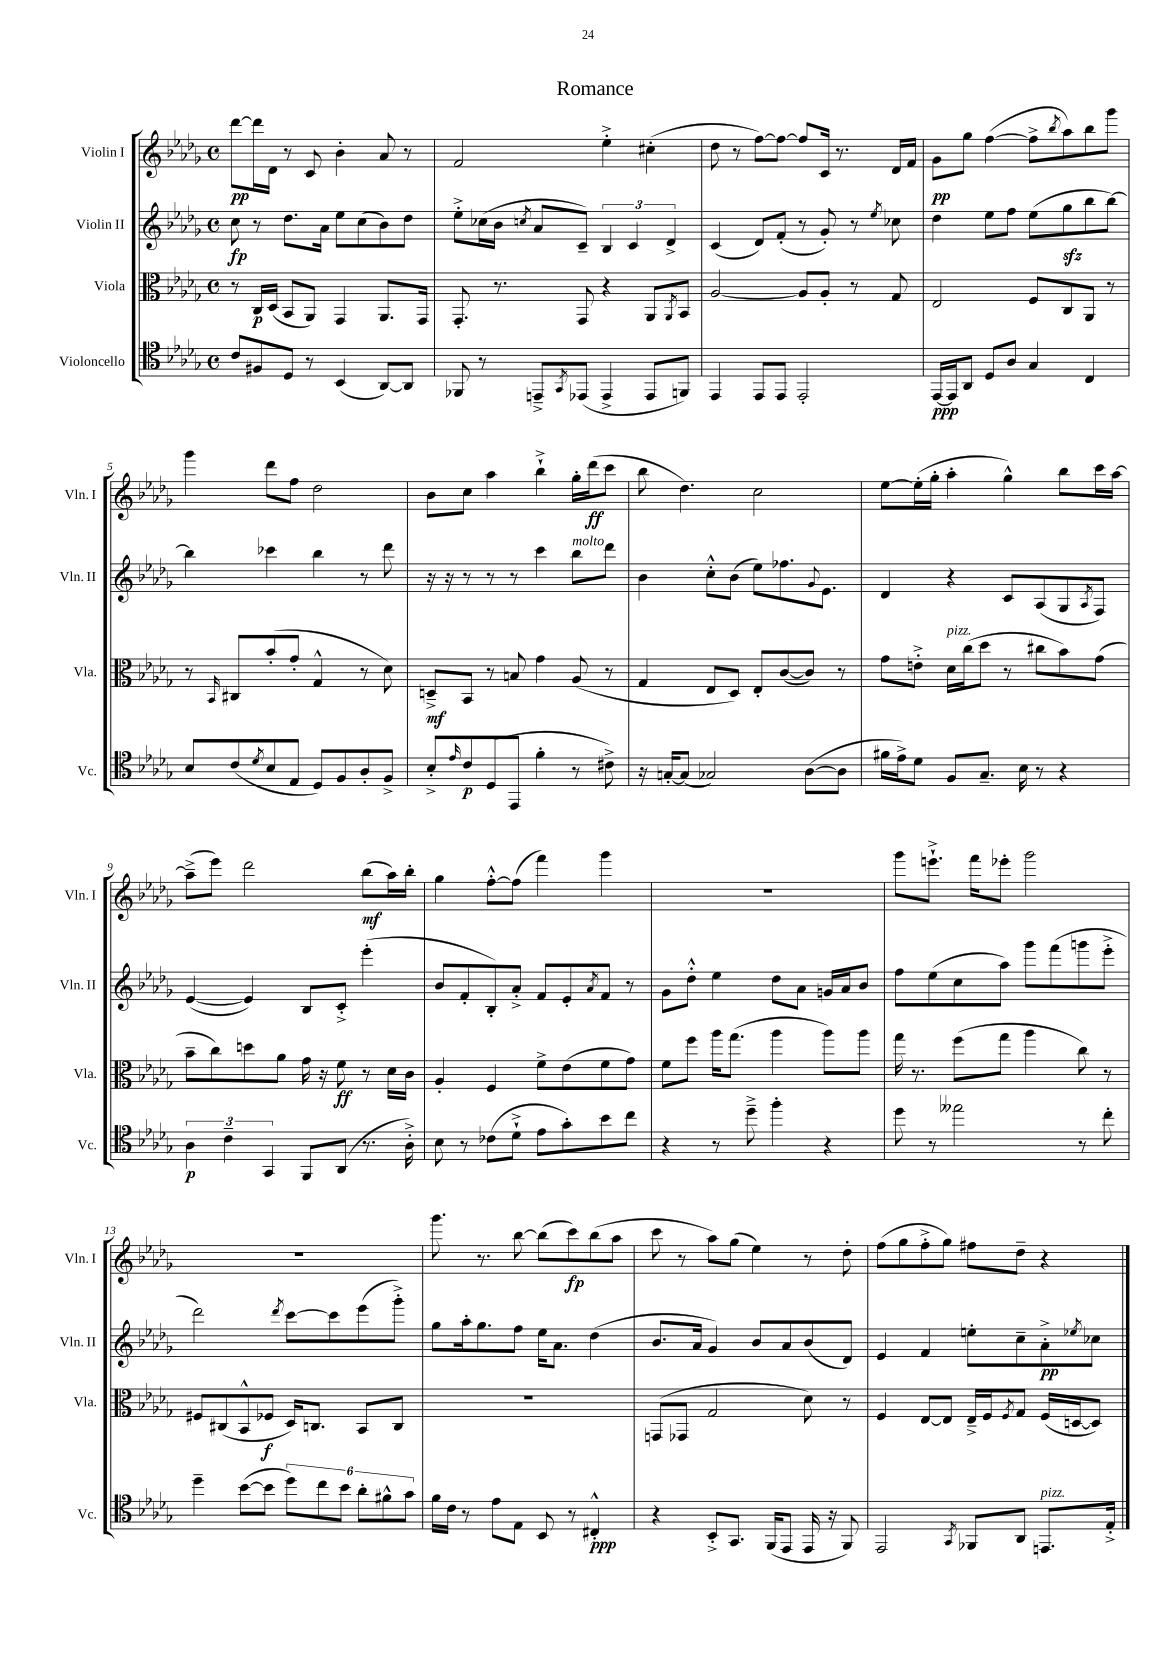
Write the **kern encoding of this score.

**kern	**dynam	**kern	**dynam	**kern	**dynam	**kern	**dynam
*part4	*part4	*part3	*part3	*part2	*part2	*part1	*part1
*staff4	*staff4	*staff3	*staff3	*staff2	*staff2	*staff1	*staff1
*I"Violoncello	*	*I"Viola	*	*I"Violin II	*	*I"Violin I	*
*I'Vc.	*	*I'Vla.	*	*I'Vln. II	*	*I'Vln. I	*
*clefC4	*	*clefC3	*	*clefG2	*	*clefG2	*
*k[b-e-a-d-g-]	*	*k[b-e-a-d-g-]	*	*k[b-e-a-d-g-]	*	*k[b-e-a-d-g-]	*
*M4/4	*	*M4/4	*	*M4/4	*	*M4/4	*
*met(c)	*	*met(c)	*	*met(c)	*	*met(c)	*
=1	=1	=1	=1	=1	=1	=1	=1
8c/L	.	8r	.	8cc\	fp	[8ddd-\L	pp
8F#X/	.	16C/LL	p	8r	.	16ddd-\L]	.
.	.	(16D-/JJ	.	.	.	16d-\JJ	.
8D-/J	.	8BB-/L	.	8.dd-\L	.	8r	.
8r	.	8AA-/J)	.	.	.	8c/	.
.	.	.	.	16a-\Jk	.	.	.
(4BB-/	.	4GG-/	.	8ee-\L	.	4b-'\	.
.	.	.	.	(8cc\	.	.	.
[8AA-/L)	.	8.AA-/L	.	8b-\)	.	8a-/	.
8AA-/J]	.	.	.	8dd-\J	.	8r	.
.	.	16GG-/Jk	.	.	.	.	.
=2	=2	=2	=2	=2	=2	=2	=2
8FF-X/	.	8.GG-'/	.	8ee-'^\L	.	2f/	.
8r	.	.	.	(16cc-X\L	.	.	.
.	.	8.r	.	16b-\JJ	.	.	.
.	.	.	.	8qccn/	.	.	.
8EEn~^/L	.	.	.	8a-/L	.	.	.
8qGG-/	.	.	.	.	.	.	.
(8EE-X/J	.	8GG-/	.	8c~/J)	.	.	.
4EE-^/	.	4r	.	6B-/	.	4ee-'^\	.
.	.	.	.	6c/	.	.	.
8EE-/L	.	8AA-/L	.	.	.	(4cc#X'\	.
.	.	.	.	6d-^/	.	.	.
.	.	8qAA-/	.	.	.	.	.
8FFn/J)	.	8BB-/J	.	.	.	.	.
=3	=3	=3	=3	=3	=3	=3	=3
4EE-/	.	[2A-/	.	(4c/	.	8dd-\	.
.	.	.	.	.	.	8r	.
8EE-/L	.	.	.	8d-/L)	.	[8ff\L)	.
8EE-/J	.	.	.	(8f'/J	.	8ff\J_	.
2EE-'/	.	8A-/L]	.	8r	.	8ff/L]	.
.	.	8A-'/J	.	8g-'/)	.	16c/Jk	.
.	.	.	.	.	.	8.r	.
.	.	8r	.	8r	.	.	.
.	.	.	.	8qee-/	.	.	.
.	.	8G-/	.	8cc-X\	.	16d-/LL	.
.	.	.	.	.	.	16f/JJ	.
=4	=4	=4	=4	=4	=4	=4	=4
[16EE-/LL	ppp	2E-/	.	4dd-\	.	8g-\L	pp
16EE-/J]	.	.	.	.	.	.	.
8AA-/J	.	.	.	.	.	8gg-\J	.
8D-/L	.	.	.	8ee-\L	.	([4ff\	.
8A-/J	.	.	.	8ff\J	.	.	.
4G-/	.	8F/L	.	(8ee-\L	.	8ff^\L]	.
.	.	.	.	.	.	8qbb-/	.
.	.	8C/	.	8gg-zz\	.	8aa-\)	.
4C/	.	8AA-/J	.	8bb-\	.	8bb-\	.
.	.	8r	.	[8bb-\J)	.	8ggg-\J	.
!!LO:LB:g=z
=5	=5	=5	=5	=5	=5	=5	=5
8B-/L	.	8r	.	4bb-\]	.	4ggg-\	.
.	.	16qqBB-/	.	.	.	.	.
(8c/	.	8C#X/L	.	.	.	.	.
8qd-/	.	.	.	.	.	.	.
8B-/	.	(8b-'/	.	4ccc-X\	.	8ddd-\L	.
8E-/J	.	8g-'/J	.	.	.	8ff\J	.
8D-/L)	.	4G-^^/	.	4bb-\	.	2dd-\	.
8F/	.	.	.	.	.	.	.
8A-'/	.	8r	.	8r	.	.	.
8F^/J	.	8d-\)	.	8ddd-\	.	.	.
=6	=6	=6	=6	=6	=6	=6	=6
8B-'^/L	.	8Dn~^/L	mf	16r	.	8b-\L	.
.	.	.	.	16r	.	.	.
16qqe-/	.	.	.	.	.	.	.
8c/	p	8BB-/J	.	8r	.	8cc\J	.
(8D-/	.	8r	.	8r	.	4aa-\	.
8EE-/J	.	8Bn/	.	8r	.	.	.
4f'\	.	4g-\	.	4ccc\	.	4bb-`^\	.
!	!	!	!	!LO:TX:a:i:t=molto	!	!	!
8r	.	(8A-/	.	8bb-\L	.	16gg-'\LL	.
.	.	.	.	.	.	(16ddd-\J	ff
8c#X^\)	.	8r	.	8ddd-\J	.	8ccc\J	.
=7	=7	=7	=7	=7	=7	=7	=7
16r	.	4G-/	.	4b-\	.	8bb-\	.
[16Gn'/KL	.	.	.	.	.	.	.
(8G/J]	.	.	.	.	.	4.dd-\)	.
2G-X/)	.	8E-/L	.	8cc'^^\L	.	.	.
.	.	8D-/J)	.	(8b-\J	.	.	.
.	.	8E-'/L	.	8ee-\L)	.	2cc\	.
.	.	([8c/	.	8.ff-X\	.	.	.
([8A-\L	.	8c/J])	.	.	.	.	.
.	.	.	.	8qqg-/	.	.	.
.	.	.	.	8.e-\J	.	.	.
8A-\J]	.	8r	.	.	.	.	.
=8	=8	=8	=8	=8	=8	=8	=8
16f#X\LL	.	8g-\L	.	4d-/	.	[8ee-\L	.
16e-^\J)	.	.	.	.	.	.	.
8d-\J	.	8en'^\J	.	.	.	(16ee-'\L]	.
.	.	.	.	.	.	16gg-'\JJ	.
!	!	!LO:TX:a:i:t=pizz.	!	!	!	!	!
8F/L	.	16d-\LL	.	4r	.	4aa-'\	.
.	.	(16cc\J	.	.	.	.	.
8.G-~/J	.	8dd-\J	.	.	.	.	.
.	.	8r	.	8c/L	.	4gg-^^\)	.
16B-\	.	.	.	.	.	.	.
8r	.	8cc#X\L	.	(8A-/	.	.	.
4r	.	8b-\)	.	8G-/	.	8bb-\L	.
.	.	.	.	8qA-/	.	.	.
.	.	(8g-\J	.	8F/J)	.	16ccc\L	.
.	.	.	.	.	.	[16aa-\JJ	.
!!LO:LB:g=z
=9	=9	=9	=9	=9	=9	=9	=9
6A-\	p	8b-~\L	.	([4e-/	.	(8aa-~^\L]	.
.	.	8cc\)	.	.	.	8eee-\J)	.
6c~\	.	.	.	.	.	.	.
.	.	8ddn\	.	4e-/])	.	2ddd-\	.
6GG-/	.	.	.	.	.	.	.
.	.	8a-\J	.	.	.	.	.
8FF/L	.	16g-\	.	8B-/L	.	.	.
.	.	16r	.	.	.	.	.
(8AA-/J	.	8f\	ff	8c'^/J	.	.	.
8.r	.	8r	.	(4eee-'\	.	(8bb-\L	mf
.	.	16d-\LL	.	.	.	16aa-\L)	.
16A-'^\)	.	16c\JJ	.	.	.	16bb-'\JJ	.
=10	=10	=10	=10	=10	=10	=10	=10
8B-\	.	4A-'/	.	8b-/L	.	4gg-\	.
8r	.	.	.	8f'/	.	.	.
(8c-X\L	.	4F/	.	8B-'/)	.	[8ff'^^\L	.
8d-`^\J	.	.	.	8a-'^/J	.	(8ff\J]	.
8e-\L	.	8f^\L	.	8f/L	.	4fff\)	.
8g-'\)	.	(8e-\	.	8e-'/	.	.	.
.	.	.	.	8qa-/	.	.	.
8b-\	.	8f\	.	8f/J	.	4ggg-\	.
8cc\J	.	8g-\J)	.	8r	.	.	.
=11	=11	=11	=11	=11	=11	=11	=11
4r	.	8f\L	.	8g-\L	.	1r	.
.	.	8ff\J	.	8dd-'^^\J	.	.	.
8r	.	16aa-\KL	.	4ee-\	.	.	.
.	.	(8.gg-\J	.	.	.	.	.
8dd-~^\	.	.	.	.	.	.	.
4ff'\	.	4aa-\	.	8dd-\L	.	.	.
.	.	.	.	8a-\J	.	.	.
4r	.	8aa-\L)	.	16gn/LL	.	.	.
.	.	.	.	16a-/J	.	.	.
.	.	8aa-\J	.	8b-/J	.	.	.
=12	=12	=12	=12	=12	=12	=12	=12
8dd-\	.	16gg-\	.	8ff\L	.	8ggg-\L	.
.	.	8.r	.	.	.	.	.
8r	.	.	.	(8ee-\	.	8.eeen`^\J	.
2ee--X\	.	(8ff\L	.	8cc\	.	.	.
.	.	.	.	.	.	16fff\KL	.
.	.	8gg-\J	.	8aa-\J)	.	8eee-X'\J	.
.	.	4aa-\	.	8ggg-\L	.	2ggg-\	.
.	.	.	.	(8fff\	.	.	.
8r	.	8cc\)	.	8gggn\	.	.	.
8cc'\	.	8r	.	8eee-'^\J	.	.	.
!!LO:LB:g=z
=13	=13	=13	=13	=13	=13	=13	=13
4dd-~\	.	8F#X/L	.	2ddd-\)	.	1r	.
.	.	(8C#X/	.	.	.	.	.
([8b-\L	.	8BB-^^/	.	.	.	.	.
8b-\J]	.	8F-X/J	f	.	.	.	.
.	.	.	.	8qddd-/	.	.	.
12dd-\L)	.	16D-/KL)	.	[8ccc\L	.	.	.
.	.	8.Cn/J	.	.	.	.	.
12cc\	.	.	.	.	.	.	.
.	.	.	.	8ccc\]	.	.	.
12b-\J	.	.	.	.	.	.	.
12a-'\L	.	8BB-/L	.	(8eee-\	.	.	.
12f#X^^\	.	.	.	.	.	.	.
.	.	8C/J	.	8ggg-'^\J)	.	.	.
12g-\J	.	.	.	.	.	.	.
=14	=14	=14	=14	=14	=14	=14	=14
16f\LL	.	1r	.	8gg-\L	.	8.ggg-\	.
16c\JJ	.	.	.	.	.	.	.
8r	.	.	.	16aa-'\k	.	.	.
.	.	.	.	8.gg-\	.	8.r	.
8e-\L	.	.	.	.	.	.	.
8E-\J	.	.	.	8ff\J	.	[8bb-\	.
8BB-/	.	.	.	16ee-\KL	.	(8bb-\L]	.
.	.	.	.	8.a-\J	.	.	.
8r	.	.	.	.	.	8ccc\)	fp
4C#X'^^/	ppp	.	.	(4dd-\	.	(8bb-\	.
.	.	.	.	.	.	8aa-\J	.
=15	=15	=15	=15	=15	=15	=15	=15
4r	.	(8GGn/L	.	8.b-/L	.	8ccc\	.
.	.	8GG-X/J	.	.	.	8r	.
.	.	.	.	16a-/Jk	.	.	.
8BB-'^/L	.	2G-/	.	4g-/)	.	8aa-\L)	.
8.GG-/J	.	.	.	.	.	(8gg-\J	.
.	.	.	.	8b-/L	.	4ee-\)	.
(16FF/KL	.	.	.	.	.	.	.
8EE-/J	.	.	.	8a-/	.	.	.
16EE-/	.	8d-\)	.	(8b-/	.	8r	.
16r	.	.	.	.	.	.	.
8FF/)	.	8r	.	8d-/J)	.	8dd-'\	.
=16	=16	=16	=16	=16	=16	=16	=16
2EE-/	.	4F/	.	4e-/	.	(8ff\L	.
.	.	.	.	.	.	8gg-\	.
.	.	[8E-/L	.	4f/	.	8ff'^\	.
.	.	8E-/J]	.	.	.	8gg-\J)	.
8qGG-/	.	.	.	.	.	.	.
8FF-X/L	.	16E-~^/LL	.	8een'\L	.	8ff#X\L	.
.	.	16F/J	.	.	.	.	.
.	.	8qF/	.	.	.	.	.
8AA-/J	.	8G-/J	.	8cc~\	.	8dd-~\J	.
!LO:TX:a:i:t=pizz.	!	!	!	!	!	!	!
8.EEn/L	.	(16F/LL	.	8a-'^\	pp	4r	.
.	.	[16Dn/J	.	.	.	.	.
.	.	.	.	8qee-X/	.	.	.
.	.	8D/J])	.	8cc-X\J	.	.	.
16E-'^/Jk	.	.	.	.	.	.	.
==	==	==	==	==	==	==	==
*-	*-	*-	*-	*-	*-	*-	*-
